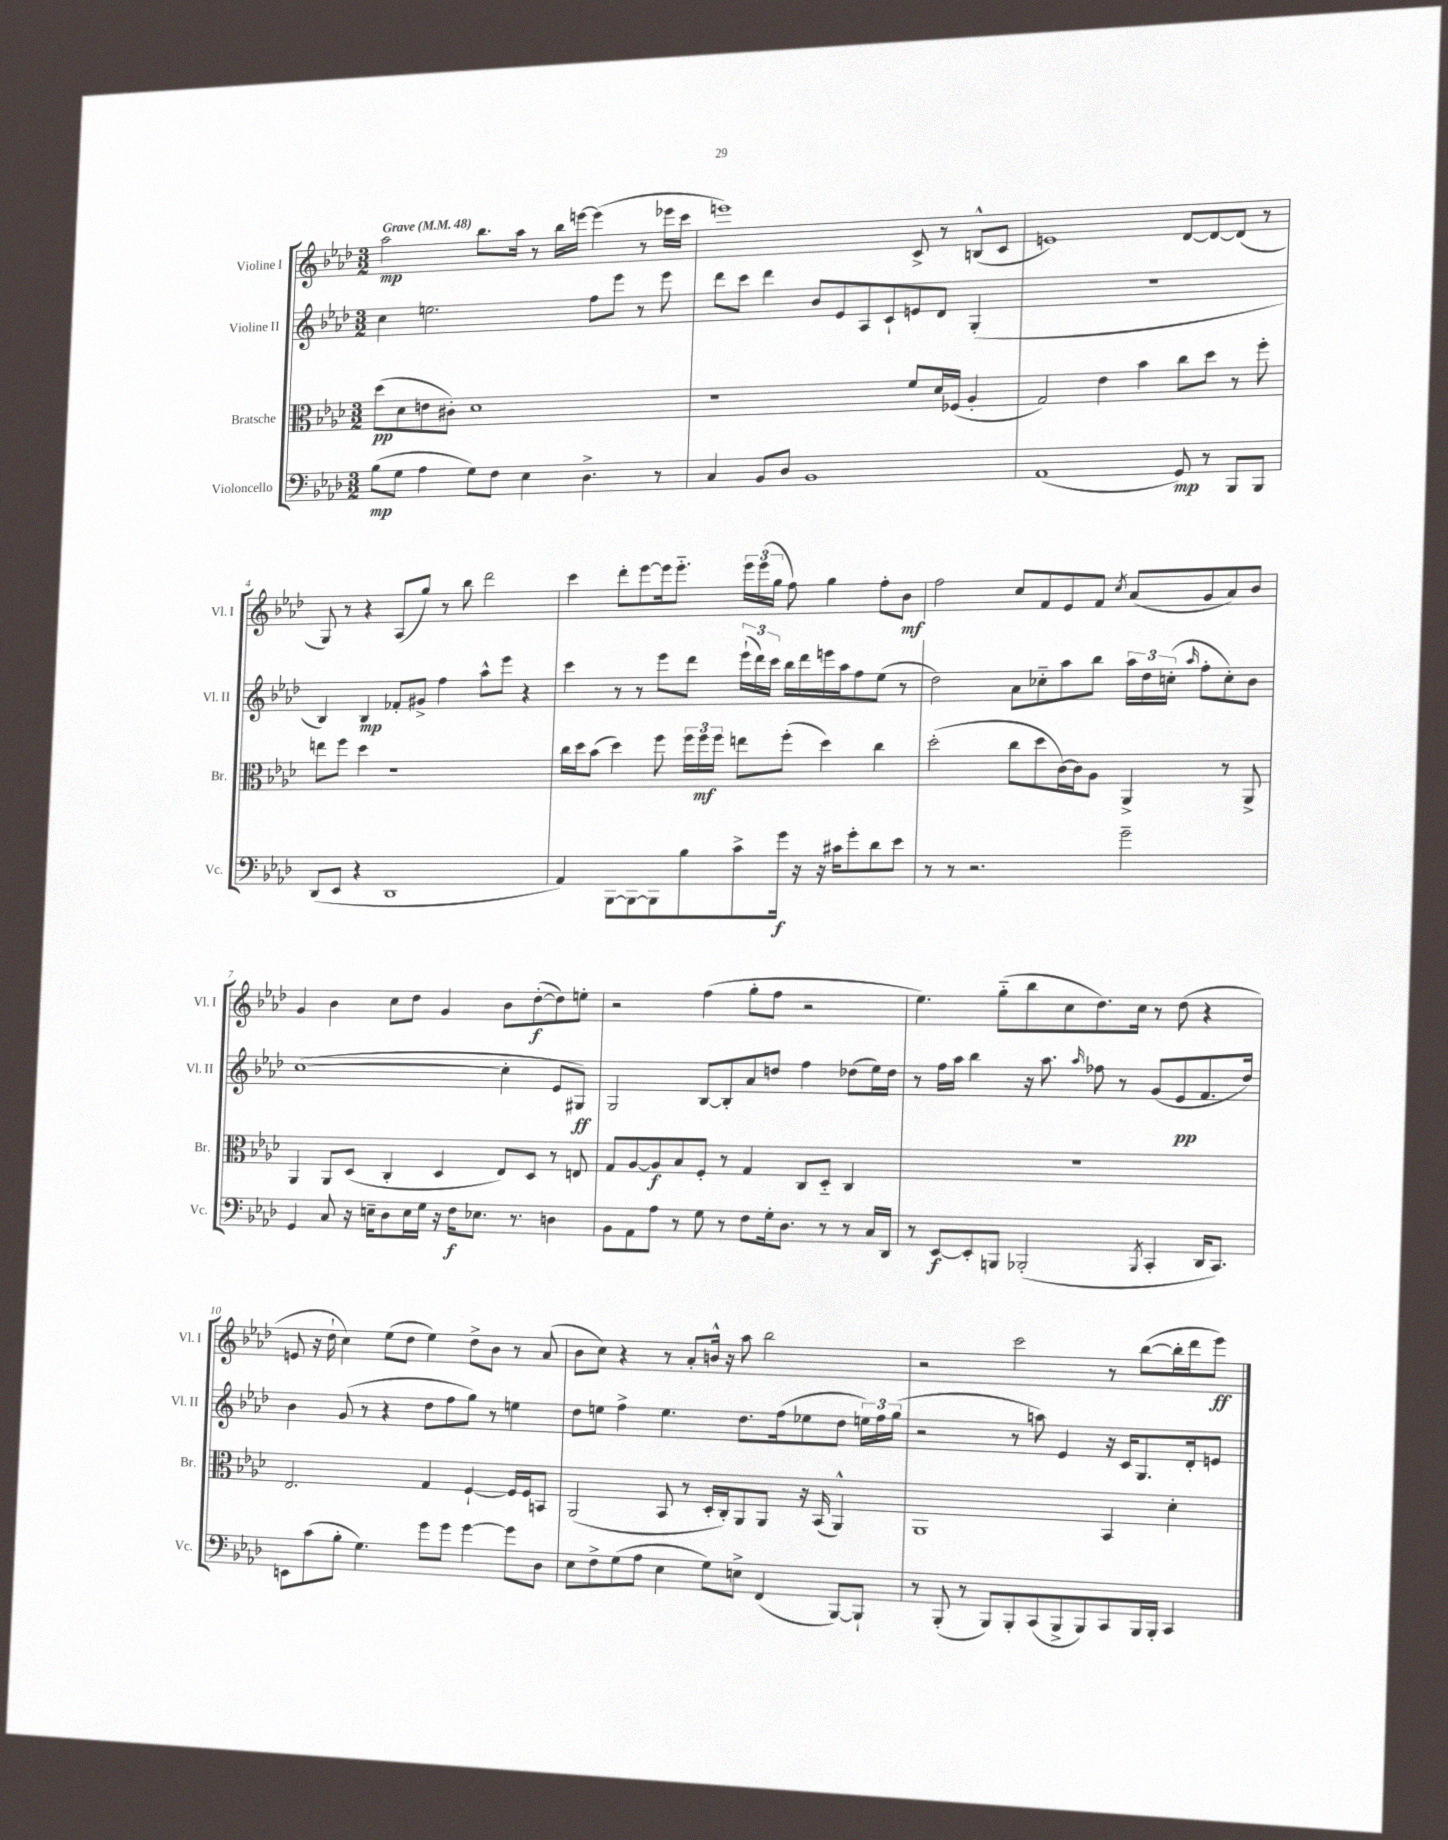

**kern	**kern	**kern	**kern
*staff4	*staff3	*staff2	*staff1
*clefF4	*clefC3	*clefG2	*clefG2
*k[b-e-a-d-]	*k[b-e-a-d-]	*k[b-e-a-d-]	*k[b-e-a-d-]
*M3/2	*M3/2	*M3/2	*M3/2
*MM48	*MM48	*MM48	*MM48
(8B-\L	(8dd-\L	4cc\	2aa-\
8G\J	8d-\	.	.
4A-\	8e\	2.ee\	.
.	8c#'\J)	.	.
8G\L)	1d-	.	8.bb-\L
8F\J	.	.	.
.	.	.	16aa-\Jk
4E-\	.	.	8r
.	.	.	16bb-\LL
.	.	.	[16eee\JJ
4.D-^\	.	8ff\L	(4eee\]
.	.	8eee-\J	.
.	.	8r	8r
8r	.	8eee-\	16eee-\LL
.	.	.	16ccc\JJ
=	=	=	=
4C/	1r	8ddd-\L	1eee)
.	.	8ccc\J	.
8BB-/L	.	4ddd-\	.
8D-/J	.	.	.
1BB-	.	8b-/L	.
.	.	8e-/	.
.	.	8A-/	.
.	.	8c`/	.
.	8f/L	8e/	8c^/
.	16d-/L	8d-/J	8r
.	(16F-/JJ	.	.
.	4A-'/	(4G'/	(8B^^/L
.	.	.	8c/J
=	=	=	=
(1AA-	2G/)	1.r	1e)
.	4e-\	.	.
.	4b-\	.	.
8GG/)	8cc\L	.	[8d-/L
8r	8dd-\J	.	8d-/_
8BBB-/L	8r	.	(8d-/]J
8BBB-/J	8ff'\	.	8r
=	=	=	=
(8DD-/L	8ee\L	4B-/)	8G/)
8EE-/J	8ff\J	.	8r
4r	4dd-\	4B-/	4r
1DD-	1r	8f-'/L	(8A-/L
.	.	8g#^/J	8gg/J)
.	.	4ff\	8r
.	.	.	8bb-\
.	.	8aa-^^\L	2ddd-\
.	.	8eee-\J	.
.	.	4r	.
=	=	=	=
4AA-/)	16cc\LL	4ccc\	4ccc\
.	16dd-\J	.	.
.	(8b-\J	.	.
[8BBB-\L	4dd-\)	8r	8ddd-'\L
8BBB-\_	.	8r	[8eee-\
8BBB-\]	8ff\	8eee-\L	16eee-\]k
.	.	.	8.eee-'~\J
8B-\	24ff\LL	8ddd-\J	.
.	24ff\	.	.
.	24ff\JJ	.	.
8c^\	8ee\L	(24eee-`\LL	24eee-\LL
.	.	24ddd-\)	(24eee-\
.	.	24ccc\JJ	24gg\JJ
16g\Jk	(8ff'\J	16bb-\LL	8ff\)
16r	.	16ddd-\	.
16r	4dd-\)	16eee\	4gg\
16c#\LK	.	16aa-\J	.
8g'\	.	8ff\	.
8d-\	4cc\	(8ee-\J	8ff'\L
8e-\J	.	8r	8b-\J
=	=	=	=
8r	(2dd-'\	2dd-\)	2ff\
8r	.	.	.
2.r	.	.	.
.	8cc\L	8a-\L	8cc/L
.	8dd-\	8cc-'~\	8f/
.	[16c\L)	8aa-\	8e-/
.	16c\]J	.	.
.	8A-\J	8bb-\J	8f/J
.	.	.	8qcc/
2g~\	4AA-^/	24aa-\LL	(8a-/L
.	.	24dd-\	.
.	.	(24cc'\JJ	.
.	.	16qqaa-/	.
.	.	8ff'\L	8g/
.	8r	8cc'\)	8a-/)
.	8AA-^/	8b-\J	8b-/J
=	=	=	=
4GG/	4AA-/	([1cc	4g/
8C/	8AA-/L	.	4b-\
16r	(8D-/J	.	.
16E~\LK	.	.	.
8D-\	4C'/	.	8cc\L
16E\L	.	.	8dd-\J
16G\JJ	.	.	.
16r	4D-/	.	4g/
16F\LK	.	.	.
8.E-\J	.	.	.
.	8E-/L)	4cc'\]	8b-\L
8.r	.	.	.
.	8D-/J	.	([8dd-'\
4D\	8r	8e-/L	8dd-\])
.	8E/	8G#/J)	8ee'\J
=	=	=	=
8BB-\L	8G/L	2G/	2r
8AA-\	[8A-/	.	.
8A-\J	8A-/]	.	.
8r	8B-/	.	.
8G\	8F'/J	[8B-/L	(4ff\
8r	8r	8B-'/]	.
8F\L	4G/	8a-/	8gg'\L
16G'\k	.	8dd/J	8ff\J
8.D-\J	.	.	.
.	8C/L	4ff\	2r
8r	8D-'~/J	.	.
8r	4C/	(8dd-\L	.
16C/LL	.	16ee-\L)	.
16DD-/JJ	.	16dd-\JJ	.
=	=	=	=
8r	1.r	8r	4.ee-\)
[8EE-/L	.	16ff\LL	.
.	.	16aa-\JJ	.
8EE-'/]	.	4bb-\	.
8BBB/J	.	.	(8gg'~\L
(2BBB-'/	.	16r	8bb-\
.	.	8.aa-\	.
.	.	.	8cc\
.	.	16qqaa-/	.
.	.	8ff-\	8.dd-\)
.	.	8r	.
.	.	.	16cc\Jk
8qBBB-/	.	.	.
4CC'/	.	(8g/L	8r
.	.	8e-/	(8dd-\
16DD-/LK	.	8.f/	4r
8.CC/J)	.	.	.
.	.	16dd-/Jk)	.
=	=	=	=
8EE\L	2.E-/	4b-\	8e/
(8c\	.	.	16r
.	.	.	16dd-`\
8B-'\J	.	(8g/	4cc\)
4.G\)	.	8r	.
.	.	4r	(8ee-\L
.	.	.	8dd-\J
8g\L	4G/	8dd-\L	4ee-\)
8g\J	.	8ff\	.
[4g\	[4F`/	8gg\J)	8dd-^\L
.	.	8r	8b-\J
8g\]L	16F/]LL	4ee\	8r
.	16F/J	.	.
8D-\J	8BB/J	.	(8a-/
=	=	=	=
8E-\L	(2AA-/	8dd-\L	8b-\L
8F^\	.	8ee\J	8cc\J)
(8G\	.	4ff^\	4r
8A-\J	.	.	.
4E-\	8BB-/	4.ee\	8r
.	8r	.	8a-'/L
8G\L)	16D-'/LL	.	16b^^/Jk
.	16C'/J)	.	16r
8E^\J	8AA-/	8.dd-\L	8aa-\
(4FF/	8AA-/J	.	2bb-\
.	.	(16ff\k	.
.	16r	8ee-\	.
.	(16BB-/	.	.
[8BBB-/L)	4AA-^^/)	8dd-\J	.
8BBB-`/]J	.	24ee\LL)	.
.	.	24ff\	.
.	.	(24gg\JJ	.
=	=	=	=
8r	1AA-	2r	2r
(8BBB-'/	.	.	.
8r	.	.	.
8BBB-/L)	.	.	.
8BBB-'/	.	8r	2ccc\
(8CC/	.	8aa\)	.
8BBB-^/	.	4e-/	.
8BBB-/)	.	.	.
8CC/	4BB-/	16r	8r
.	.	16c/LK	.
16BBB-/L	.	8.G/	([8bb-\L
16BBB-'/JJ	.	.	.
4CC/	4d-'\	.	16bb-'\]L
.	.	16d-'/k	16ddd-\J
.	.	8e/J	8eee-\J)
==	==	==	==
*-	*-	*-	*-
